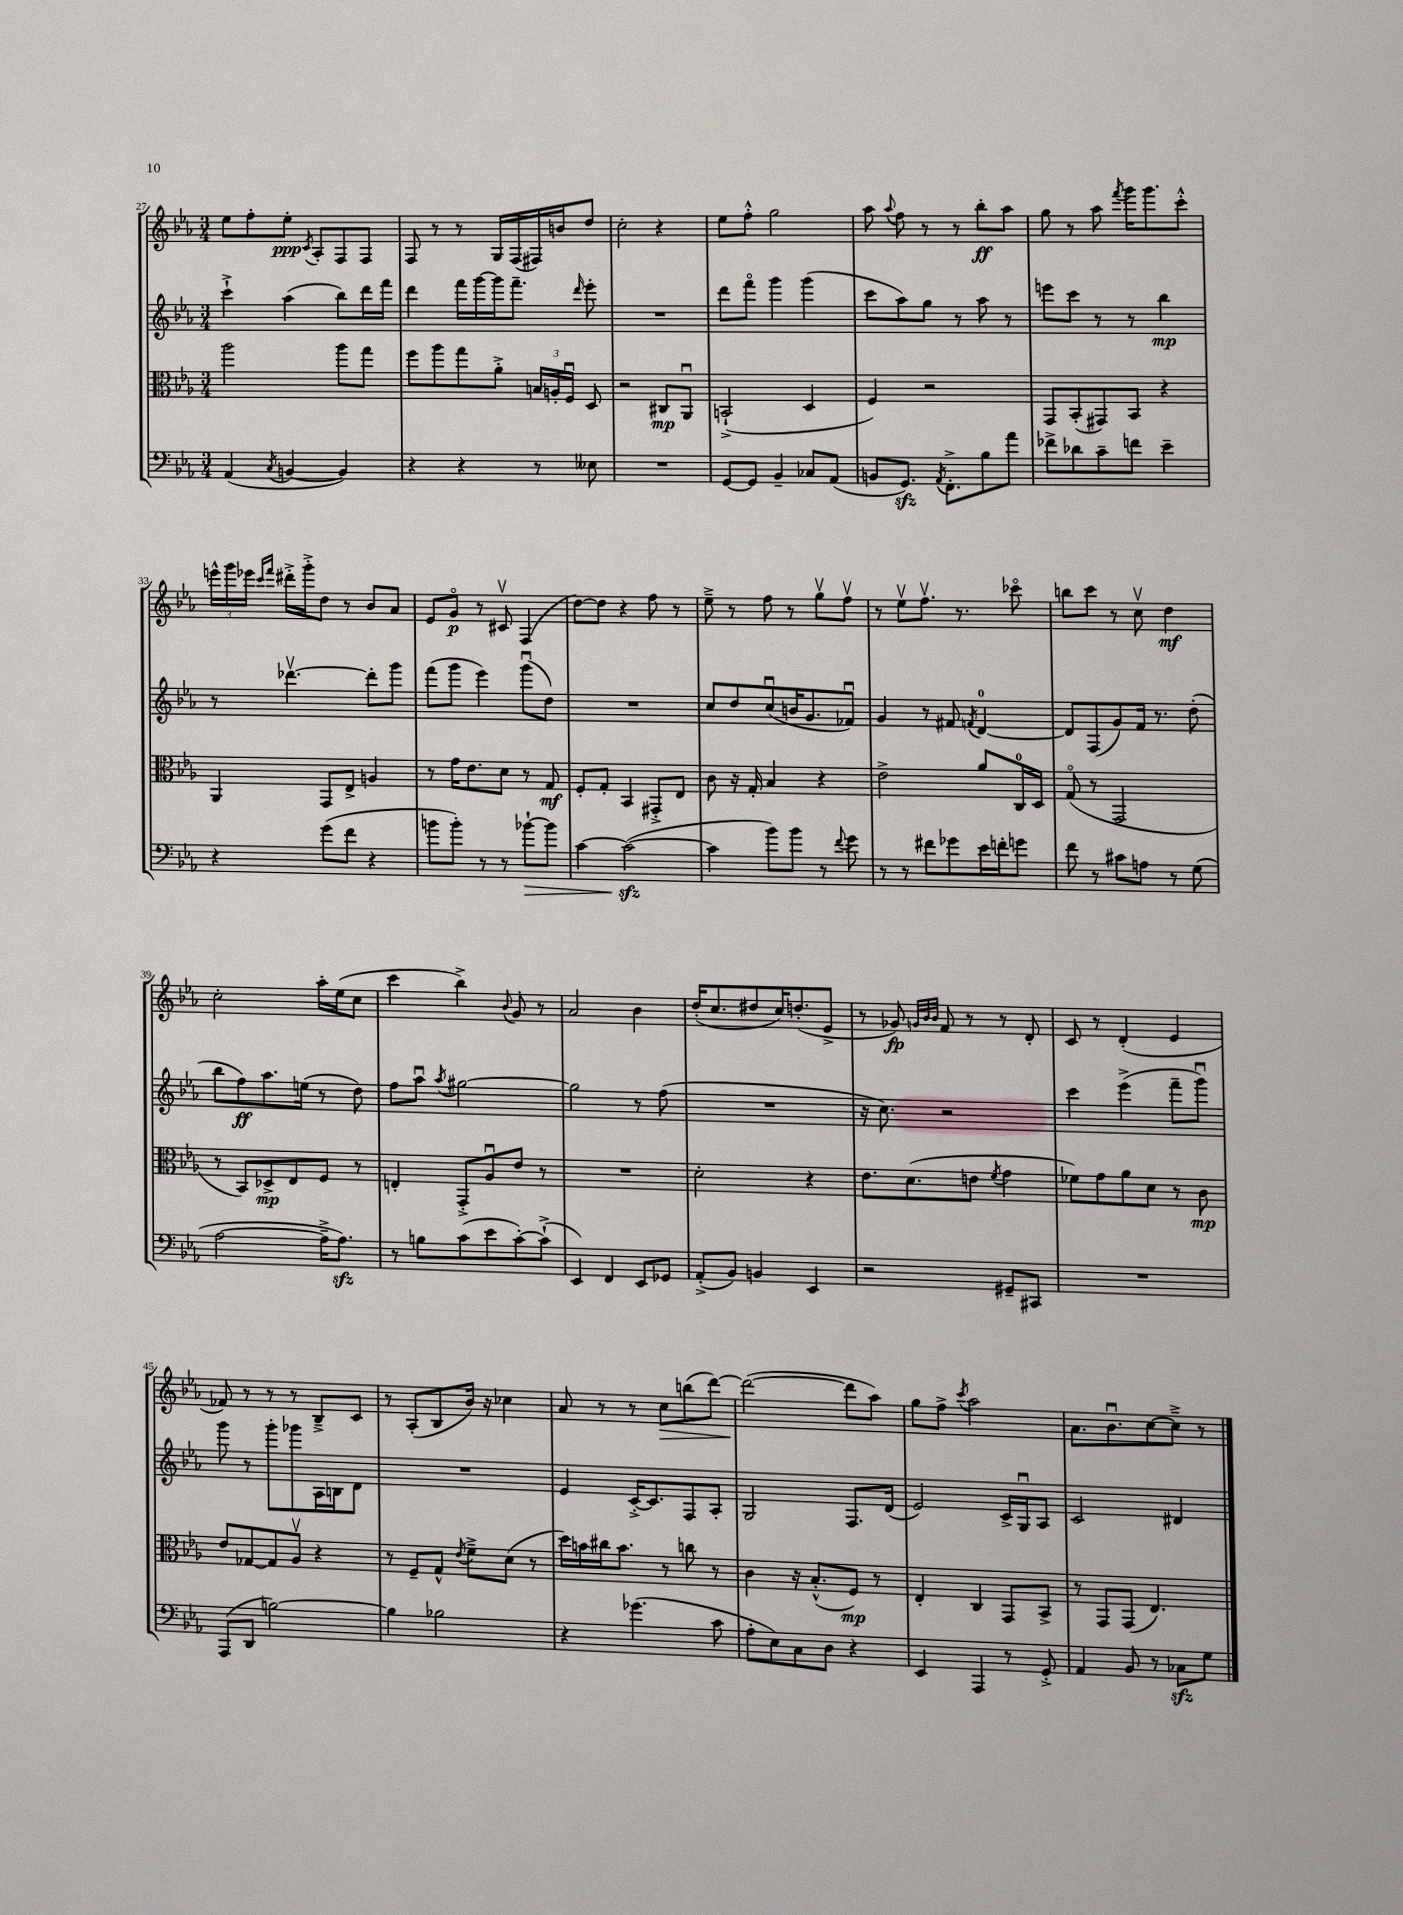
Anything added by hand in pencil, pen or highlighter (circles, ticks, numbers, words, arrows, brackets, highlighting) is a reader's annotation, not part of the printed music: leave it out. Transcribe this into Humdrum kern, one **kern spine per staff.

**kern	**kern	**kern	**kern
*staff4	*staff3	*staff2	*staff1
*clefF4	*clefC3	*clefG2	*clefG2
*k[b-e-a-]	*k[b-e-a-]	*k[b-e-a-]	*k[b-e-a-]
*M3/4	*M3/4	*M3/4	*M3/4
(4AA-/	2aa-\	4ccc`^\	8ee-\L
.	.	.	8ff'\
8qC/	.	.	.
[4BB/	.	(4aa-\	8ee-'\J
.	.	.	8qc/
.	.	.	8A-'/L
4BB/])	8aa-\L	8bb-\L)	8F/
.	8gg\J	16ddd\L	8F/J
.	.	16fff\JJ	.
=	=	=	=
4r	8ff\L	4ddd\	8F/
.	8aa-\	.	8r
4r	8gg\	16fff\LL	8r
.	.	[16ggg\	.
.	8a-'^\J	16ggg\]J	16G/LL
.	.	8.fff~\J	(16F/
8r	24B/LL	.	16F#/)
.	24A'/	.	.
.	.	.	16b/J
.	24Fu/JJ	.	.
.	.	16qqddd/	.
8E--\	8D/	8eee-'\	8dd/J
=	=	=	=
2.r	2r	2.r	2cc'\
.	8C#/L	.	4r
.	8AA-u/J	.	.
=	=	=	=
[8GG/L	(2BB`^/	8ddd\L	8ee-\L
8GG/]J	.	8fffo\J	8ff'^^\J
4BB-~/	.	4ggg\	2gg\
8C-/L	4D/	(4ggg\	.
(8AA-/J	.	.	.
=	=	=	=
8BB/L	4F/)	8ccc\L	8aa-\
.	.	.	8qqaa-/
8.GG/J)	.	8aa-\)	8ff\
.	2r	8gg\J	8r
8qAA-/	.	.	.
8.FF'^\L	.	.	.
.	.	8r	8r
8B-\	.	8aa-\	8bb-'\L
8a-\J	.	8r	8aa-\J
=	=	=	=
8f-^\L	8GG/L	8eee\L	8gg\
8d-\	(8BB-'/	8ccc\J	8r
8c~\	8GG#/)	8r	8aa-\
.	.	.	8qfff/
8f\J	8BB-/J	8r	16ggg\LK
.	.	.	8.ggg\
4e-~\	4r	4bb-\	.
.	.	.	8ccc'^^\J
=	=	=	=
4r	4AA-/	8r	24eee^^\LL
.	.	.	24ggg\
.	.	.	24eee-\JJ
.	.	.	16qqccc/LL
.	.	.	16qqfff/JJ
.	.	[4.ddd-v\	16ddd#'^\LL
.	.	.	16ggg'^\J
(8g\L	8GG/L	.	8dd\J
8f\J	8E-^/J	.	8r
4r	4A/	8ddd-'\]L	8b-/L
.	.	8ggg\J	8a-/J
=	=	=	=
8b\L	8r	(8fff\L	8e-/L
8b'\J)	16g\LK	8ggg\J	8go/J
.	8.e-\	.	.
8r	.	4eee-\)	8r
8r	8d\J	.	8c#v/
[8b-`\L	8r	(8gggu\L	(4F/
8b-\]J	8G/	8dd\J)	.
=	=	=	=
[4c\	8F'/L	2.r	[8dd\L)
.	8G'/J	.	8dd\]J
(2c\_	4BB-/	.	4r
.	8GG#'^/L	.	8ff\
.	8E-/J	.	8r
=	=	=	=
4c\]	8c\	8cc/L	8ee-~^\
.	16r	8dd/	8r
.	16G'/	.	.
8b-\L)	4B-/	(8ccu/	8ff\
8b-\J	.	16b/K	8r
.	.	8.g/	.
8r	4r	.	8ggv\L
8qqf/	.	.	.
8g\	.	8f-u/J)	8ffv\J
=	=	=	=
8r	2e-^\	4g/	8r
8r	.	.	8ee-v\L
8f#\L	.	8r	8.ffv\J
8g-\	.	8f#/	.
.	.	.	8.r
.	.	8qf/	.
16e-\L	8a-/L	[4d/	.
16f'\J	.	.	.
8g\J	16C/L	.	8ccc-o\
.	16D/JJ	.	.
=	=	=	=
8f\	(8Go/	8d/]L	8bb\L
8r	8r	(8F/	8ccc\J
8c#\L	2GG/	8g/)	8r
8A\J	.	16f/Jk	8ccv\
.	.	8.r	.
8r	.	.	4dd\
(8G\	.	(8dd'\	.
=	=	=	=
[2A-\	8r	8bb-\L	2cc'\
.	8BB-/L)	8ff\)	.
.	8D-^/	8.aa-\	.
.	8E-/	.	.
.	.	(16ee\Jk	.
16A-~^\]LK	8F/J	8r	16aa-'\LL
8.A-\J)	.	.	(16ee-\J
.	8r	8dd\)	8cc\J
=	=	=	=
8r	4E'/	8ff\L	4ccc\
8B\L	.	8aa-u\J	.
.	.	8qaa-/	.
(8c\	8GG'^/L	[2gg#\	4bb-^\)
8e-\	8A-u/	.	.
.	.	.	8qqb-/
[8c'\)	8e-/J	.	8g/
(8c`^\]J	8r	.	8r
=	=	=	=
4EE-/)	2.r	2gg#\]	2a-/
4FF/	.	.	.
8EE-/L	.	8r	4b-\
8GG-/J	.	(8ff\	.
=	=	=	=
(8AA-'^/L	2d'\	2.r	(16dd'/LK
.	.	.	8.cc/
8BB-/J)	.	.	.
4BB/	.	.	8dd#/
.	.	.	16cc/K)
.	.	.	(8.dd'/
4EE-/	4r	.	.
.	.	.	8e-^/J
=	=	=	=
2r	8.e-\L	16r	8r
.	.	8.cc\)	.
.	.	.	8g-/)
.	(8.d\	.	.
.	.	.	32qqg/LLL
.	.	.	32qqb-/
.	.	.	32qqb-/JJJ
.	.	2r	8f/
.	8e\J	.	8r
.	8qf/	.	.
8GG#~/L	4g\	.	8r
8CC#/J	.	.	8d'/
=	=	=	=
2.r	8f-\L)	4ccc\	8c/
.	8g\	.	8r
.	8a-\	(4eee-^\	(4d'/
.	8d\J	.	.
.	8r	8fff~\L	4e-/
.	8c\	8gggu\J)	.
=	=	=	=
(8AAA-/L	8e-/L	8ggg\	8f-/)
8DD/J	[8G-/	8r	8r
[2B\)	8G-/]	8ggg'\L	8r
.	8A-v/J	8ggg-\	8r
.	4r	16A-\L	8B-~^/L
.	.	16B\J	.
.	.	8d\J	8c/J
=	=	=	=
4B\]	8r	2.r	8r
.	8F~/L	.	(8A-'/L
2B-\	8G^^/J	.	8B-/
.	8qe-/	.	.
.	8f~^\L	.	16b-/Jk)
.	.	.	16r
.	(8d\J	.	4cc-\
.	8r	.	.
=	=	=	=
4r	16dd\LL)	4e-/	8a-/
.	16b\	.	.
.	16cc#\J	.	8r
.	8.b\J	.	.
(4.g-\	.	[16c'^/LK	8r
.	.	8.c/]	.
.	8r	.	8cc\L
.	8cc\	8F/	(8bb\
8c\	8r	8A-'/J	[8ddd\J)
=	=	=	=
8A-'\L	4c\	2G/	(2ddd\_
8E-\)	.	.	.
8C\	16r	.	.
.	(8.B-'^^/L	.	.
8D\J	.	.	.
4r	8F/J)	8.F/L	8ddd\]L
.	8r	.	8aa-\J)
.	.	(16d/Jk	.
=	=	=	=
4EE-/	4E-'/	2e-/)	8gg\L
.	.	.	8ff^\J
.	.	.	8qccc/
4AAA-/	4C/	.	2aa-\
8r	8GG/L	16c^/LL	.
.	.	16Gu/J	.
8GG'^/	8BB-^/J	8A-/J	.
=	=	=	=
4AA-/	8r	2c/	8.a-\L
.	8GG/L	.	.
.	.	.	8.b-u\
8BB-/	(8GG/J	.	.
8r	4.E-/)	.	[8cc\
8C-\L	.	4d#/	8cc~^\]J
8G\J	.	.	8r
==	==	==	==
*-	*-	*-	*-
